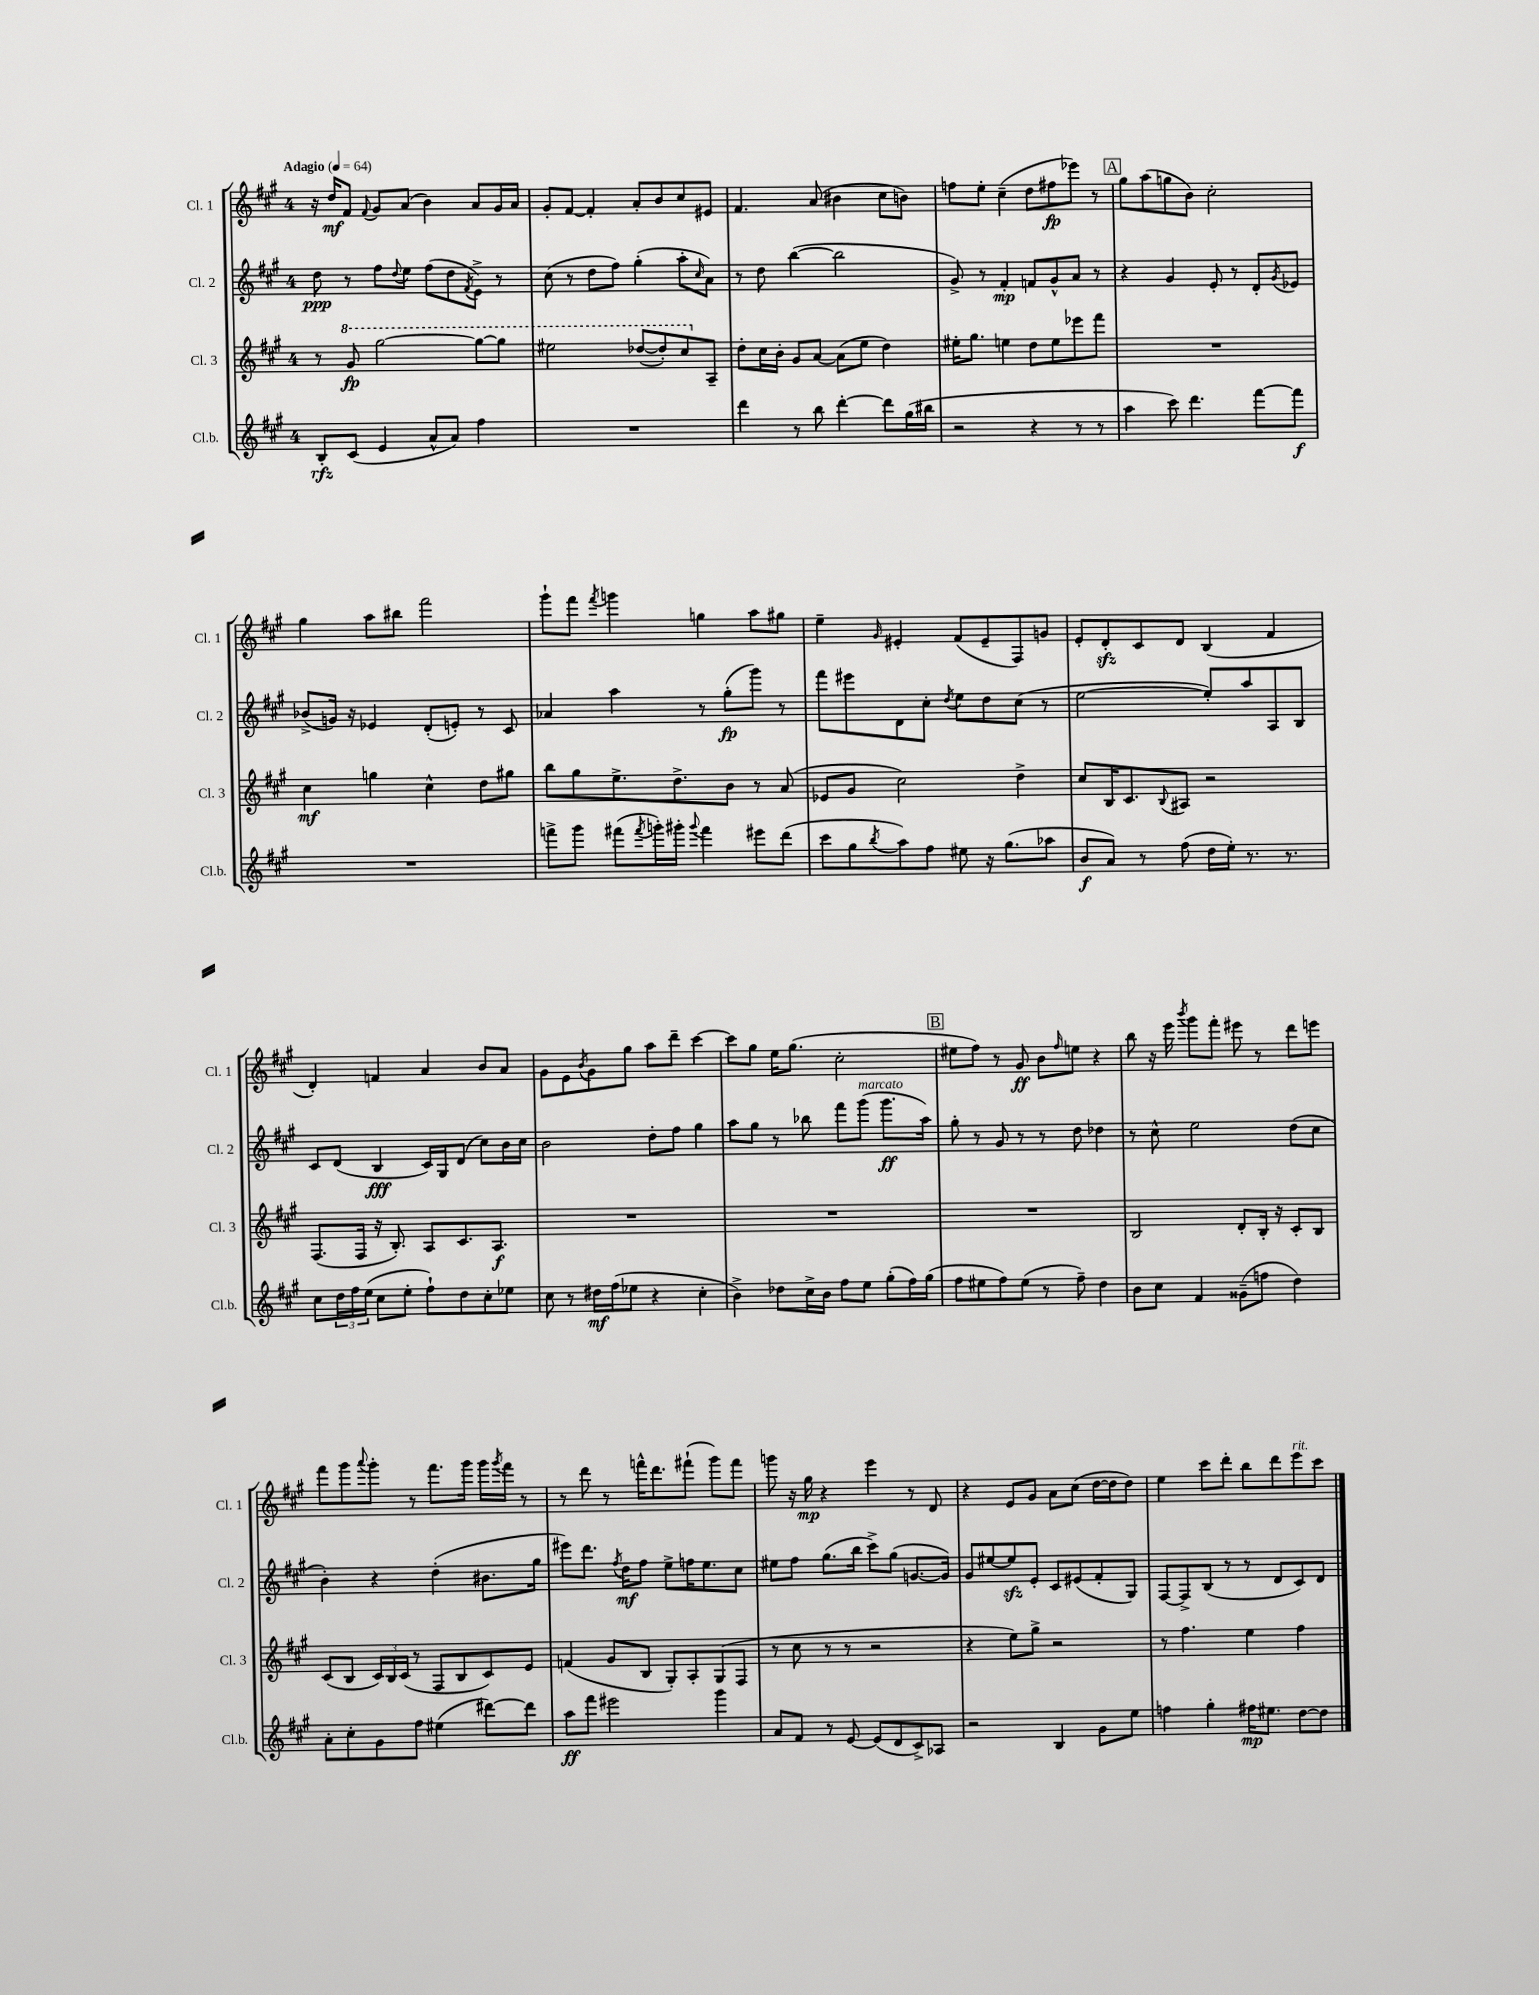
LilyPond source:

<<
\new StaffGroup <<
\new Staff = "s0" \with { instrumentName = "Cl. 1" shortInstrumentName = "Cl. 1" } {
    \clef treble \key a \major \once \override Staff.TimeSignature.style = #'single-digit \time 4/4 \tempo "Adagio" 4 = 64
    r16 d''16\mf fis'8 \appoggiatura { fis'8 } gis'8 a'8( b'4) a'8 gis'16 a'16 |
    gis'8-. fis'8~ fis'4-. a'8-. b'8 cis''8 eis'8 |
    fis'4. a'8( bis'4 cis''8 b'8) |
    f''8 e''8-. cis''4--( d''8 fis''8\fp ees'''8) r8 |
    \mark \markup { \box "A" } gis''8 a''8( g''8 b'8) cis''2-. |
    gis''4 a''8 bis''8 fis'''2 |
    gis'''8-! fis'''8 \acciaccatura { fis'''8 } g'''4 g''4 a''8 gis''8 |
    e''4-- \grace { gis'16 } eis'4-. fis'8( eis'8-- fis8) g'8 |
    e'8-. d'8-.\sfz cis'8 d'8 b4( fis'4 |
    d'4-.) f'4 a'4 b'8 a'8 |
    gis'8 e'8 \acciaccatura { b'8 } gis'8 gis''8 a''8 d'''8-- cis'''4~ |
    cis'''8 gis''8 e''16 gis''8.( cis''2-. |
    \mark \markup { \box "B" } eis''8 fis''8) r8 gis'8\ff b'8 \grace { fis''16 } e''8 r4 |
    b''8 r16 e'''16 \acciaccatura { b'''8 } gis'''8 fis'''8-. eis'''8 r8 d'''8 e'''8 |
    fis'''8 gis'''8 \appoggiatura { a'''8 } gis'''8-. r8 fis'''8. gis'''16 gis'''16 \acciaccatura { gis'''8 } fis'''16 r8 |
    r8 d'''8 r8 f'''16-^ d'''8. fis'''8-!( gis'''8) fis'''8 |
    g'''8 r16 gis''16\mp r4 e'''4 r8 d'8 |
    r4 e'8 gis'8 a'8 cis''8( d''16~ d''16 d''8) |
    e''4 cis'''8 d'''8-. b''8 d'''8 e'''8^\markup { \italic "rit." } cis'''8 \bar "|." |
}
\new Staff = "s1" \with { instrumentName = "Cl. 2" shortInstrumentName = "Cl. 2" } {
    \clef treble \key a \major \once \override Staff.TimeSignature.style = #'single-digit \time 4/4
    d''8\ppp r8 fis''8 \appoggiatura { d''8 } e''8 fis''8( d''8 \acciaccatura { fis'8 } e'8->) r8 |
    cis''8( r8 d''8 fis''8) gis''4-.( a''8-. \grace { cis''16 } a'8) |
    r8 d''8 b''4~( b''2 |
    gis'8->) r8 fis'4-.\mp f'8 gis'8-^ a'8 r8 |
    \mark \markup { \box "A" } r4 gis'4 e'8-. r8 d'8-. \acciaccatura { gis'8 } ees'8 |
    bes'8->( g'16) r16 ees'4 d'8-.( e'8-.) r8 cis'8 |
    aes'4 a''4 r8 gis''8-.\fp( gis'''8) r8 |
    fis'''8 eis'''8 d'8 cis''8-. \acciaccatura { d''8 } e''8 d''8 cis''8( r8 |
    e''2~ e''8-.) a''8 a8 b8 |
    cis'8 d'8( b4\fff cis'16) gis16 d'8( cis''8) b'16 cis''16 |
    b'2 d''8-. fis''8 gis''4 |
    a''8 gis''8 r8 bes''8 fis'''8 gis'''8^\markup { \italic "marcato" }( gis'''8.\ff a''16) |
    \mark \markup { \box "B" } gis''8-. r8 gis'8 r8 r8 d''8 des''4 |
    r8 cis''8-^ e''2 d''8( cis''8 |
    b'4-.) r4 d''4-.( bis'8. gis''16 |
    eis'''8) d'''8. \acciaccatura { fis''8 } d''16\mf fis''8 e''8-> f''16 e''8. cis''8 |
    eis''8 fis''8 gis''8.( b''16 cis'''8->) gis''8( g'8.~ g'16) |
    gis'8 eis''8~ eis''8\sfz e'8-. cis'8 eis'8( fis'8-. gis8) |
    fis8~ fis8-> b8( r8 r8 d'8 cis'8) d'8 \bar "|." |
}
\new Staff = "s2" \with { instrumentName = "Cl. 3" shortInstrumentName = "Cl. 3" } {
    \clef treble \key a \major \once \override Staff.TimeSignature.style = #'single-digit \time 4/4
    r8 \ottava #1 gis''8\fp gis'''2~ gis'''8~ gis'''8 |
    eis'''2 des'''8~( des'''8-.) cis'''8 \ottava #0 a8-- |
    d''8-. cis''16 b'16-. gis'8 a'8~ a'8( e''8 d''4) |
    eis''16-. gis''8. e''4 d''8 e''8 ees'''8 fis'''8 |
    \mark \markup { \box "A" } R1 |
    cis''4\mf g''4 cis''4-^ d''8 gis''8 |
    b''8 gis''8 e''8.-> d''8.-> b'8 r8 a'8( |
    ees'8 gis'8 cis''2) d''4-> |
    cis''8 b16 cis'8. \appoggiatura { b8 } ais8 r2 |
    fis8.( fis16 r16 b8.-.) a8 cis'8. a8.\f |
    R1 |
    R1 |
    \mark \markup { \box "B" } R1 |
    b2 d'8-. b16-. r16 cis'8-. b8 |
    cis'8( b8 \tuplet 3/2 { cis'16) b16 cis'16( } r8 fis8 b8 cis'8) e'8 |
    f'4( gis'8 b8 gis8-.) a8-. gis8( fis8 |
    r8 cis''8 r8 r8 r2 |
    r4 e''8) gis''8-> r2 |
    r8 fis''4. e''4 fis''4 \bar "|." |
}
\new Staff = "s3" \with { instrumentName = "Cl.b." shortInstrumentName = "Cl.b." } {
    \clef treble \key a \major \once \override Staff.TimeSignature.style = #'single-digit \time 4/4
    b8-.\rfz cis'8( e'4 a'8-^ a'8) fis''4 |
    R1 |
    d'''4 r8 b''8 d'''4~-. d'''8 gis''16( bis''16 |
    r2 r4 r8 r8 |
    \mark \markup { \box "A" } a''4 cis'''8) d'''4. fis'''8~ fis'''8\f |
    R1 |
    f'''8-> gis'''8 fis'''8( \acciaccatura { fis'''8 } g'''16-.) gis'''16-. \appoggiatura { gis'''8 } fis'''4 eis'''8 d'''8( |
    cis'''8 gis''8 \acciaccatura { b''8 } a''8) fis''8 eis''8 r16 gis''8.( aes''8 |
    b'8\f a'8) r8 fis''8( d''16 e''16-.) r8. r8. |
    cis''8 \tuplet 3/2 { d''16 fis''16 e''16( } cis''8 e''8-. fis''8-!) d''8 cis''8-. ees''8 |
    cis''8 r8 dis''16\mf fis''16( ees''8 r4 cis''4-. |
    b'4->) des''8 cis''16-> b'16 fis''8 e''8 gis''8-.( fis''16) gis''16( |
    \mark \markup { \box "B" } fis''8 eis''8 fis''8) eis''8( r8 fis''8--) d''4 |
    b'8 cis''8 fis'4 gisis'8--( f''8 d''4) |
    a'8-. cis''8-. gis'8 fis''8 eis''4( dis'''8~) dis'''8 |
    a''8\ff fis'''8 eis'''2 gis'''4 |
    a'8 fis'8 r8 e'8~ e'8( d'8 cis'8->) aes8 |
    r2 b4 gis'8 e''8 |
    f''4 gis''4-. fis''16\mp eis''8. d''8~ d''8 \bar "|." |
}
>>
>>
\layout { \context { \Score \remove "Bar_number_engraver" } }
